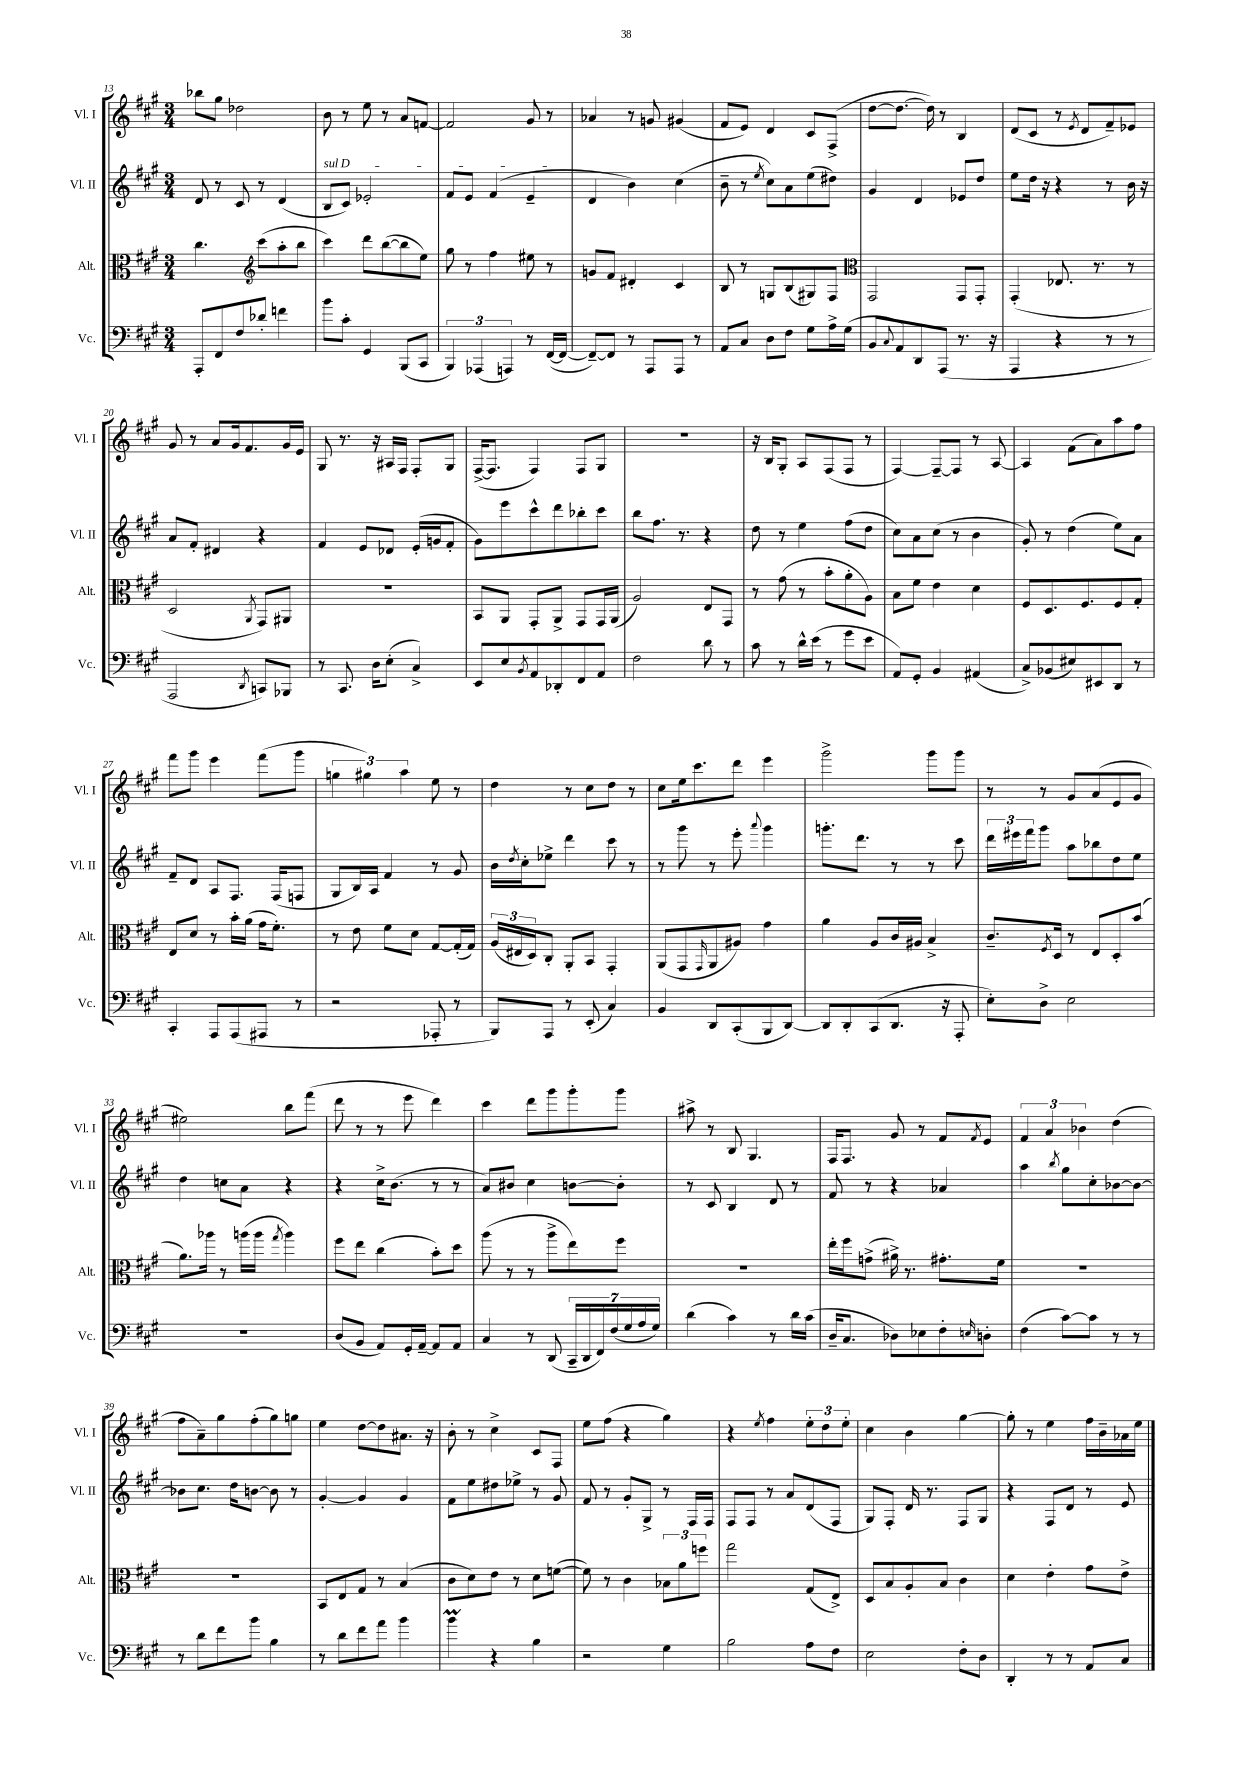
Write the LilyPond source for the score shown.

<<
\new StaffGroup <<
\new Staff = "s0" \with { instrumentName = "Vl. I" shortInstrumentName = "Vl. I" } {
    \clef treble \key a \major \numericTimeSignature \time 3/4
    bes''8 gis''8 des''2 |
    b'8 r8 e''8 r8 a'8 f'8~ |
    f'2 gis'8 r8 |
    aes'4 r8 g'8 gis'4( |
    fis'8 e'8) d'4 cis'8 fis8->( |
    d''8~ d''8.~ d''16) r8 b4 |
    d'8( cis'8 r8 \acciaccatura { e'8 } d'8 fis'8--) ees'8 |
    gis'8 r8 a'8 gis'16 fis'8. gis'16 e'16 |
    gis8 r8. r16 ais16 fis16 fis8-. gis8 |
    fis16~->( fis8. fis4) fis8 gis8 |
    R2. |
    r16 b16 gis8-. a8 fis8( fis8 r8 |
    fis4~) fis8~-- fis8 r8 a8~ |
    a4 fis'8( a'8) a''8 fis''8 |
    fis'''8 gis'''8 e'''4 fis'''8( gis'''8 |
    \tuplet 3/2 { g''4 gis''4) a''4 } e''8 r8 |
    d''4 r8 cis''8 d''8 r8 |
    cis''8 e''16 cis'''8. d'''8 e'''4 |
    gis'''2-> gis'''8 gis'''8 |
    r8 r8 gis'8 a'8( e'8 gis'8 |
    eis''2) b''8 fis'''8( |
    d'''8 r8 r8 e'''8 d'''4) |
    cis'''4 d'''8 gis'''8 gis'''8-. gis'''8 |
    ais''8-> r8 b8 gis4. |
    fis16 fis8. gis'8 r8 fis'8 \acciaccatura { fis'8 } e'8 |
    \tuplet 3/2 { fis'4 a'4 bes'4 } d''4( |
    fis''8 a'8--) gis''8 fis''8-.( gis''8) g''8 |
    e''4 d''8~ d''8 ais'8. r16 |
    b'8-. r8 cis''4-> cis'8 fis8 |
    e''8 fis''8( r4 gis''4) |
    r4 \acciaccatura { e''8 } fis''4 \tuplet 3/2 { e''8-. d''8 e''8-. } |
    cis''4 b'4 gis''4~ |
    gis''8-. r8 e''4 fis''16 b'16-- aes'16 e''16 \bar "|." |
}
\new Staff = "s1" \with { instrumentName = "Vl. II" shortInstrumentName = "Vl. II" } {
    \clef treble \key a \major \numericTimeSignature \time 3/4
    d'8 r8 cis'8 r8 d'4( |
    \once \override TextSpanner.bound-details.left.text = \markup { \italic "sul D" } b8\startTextSpan cis'8) ees'2-. |
    fis'8 e'8 fis'4( e'4--\stopTextSpan |
    d'4 b'4) cis''4( |
    b'8-- r8 \acciaccatura { e''8 } cis''8) a'8 e''8( dis''8) |
    gis'4 d'4 ees'8 d''8 |
    e''8 d''16 r16 r4 r8 b'16 r16 |
    a'8 fis'8-. dis'4 r4 |
    fis'4 e'8 des'8 e'16-.( g'16 fis'8-. |
    gis'8) e'''8 cis'''8-^ d'''8 bes''8-. cis'''8 |
    b''8 fis''8. r8. r4 |
    d''8 r8 e''4 fis''8( d''8 |
    cis''8) a'8 cis''8( r8 b'4 |
    gis'8-.) r8 d''4( e''8) a'8 |
    fis'8-- d'8 a8 fis8. fis16( f8 |
    gis8 b16) a16 fis'4 r8 gis'8 |
    b'16 \acciaccatura { d''8 } cis''16-. ees''8-> d'''4 cis'''8 r8 |
    r8 gis'''8 r8 e'''8-. \appoggiatura { a'''8 } gis'''4 |
    g'''8.-. d'''8. r8 r8 cis'''8 |
    \tuplet 3/2 { d'''16 eis'''16 fis'''16 } gis'''8 a''8 bes''8 d''8 e''8 |
    d''4 c''8 a'8 r4 |
    r4 cis''16-> b'8.( r8 r8 |
    a'8) bis'8 cis''4 b'8~ b'8-. |
    r8 cis'8 b4 d'8 r8 |
    fis'8 r8 r4 aes'4 |
    a''4 \acciaccatura { b''8 } gis''8 cis''8-. bes'8~ bes'8~ |
    bes'8 cis''8. d''16 b'8~ b'8 r8 |
    gis'4~-. gis'4 gis'4 |
    fis'8 e''8 dis''8 ees''8-> r8 gis'8 |
    fis'8 r8 gis'8-. gis8-> r8 fis16 fis16 |
    fis8 fis8 r8 a'8 d'8( fis8 |
    gis8) fis8-. d'16 r8. fis8 gis8 |
    r4 fis8 d'8 r8 e'8 \bar "|." |
}
\new Staff = "s2" \with { instrumentName = "Alt." shortInstrumentName = "Alt." } {
    \clef alto \key a \major \numericTimeSignature \time 3/4
    cis''4. \clef treble cis'''8( a''8-. b''8 |
    cis'''4) d'''8 b''8~( b''8 e''8) |
    gis''8 r8 fis''4 eis''8 r8 |
    g'8 fis'8 dis'4-. cis'4 |
    b8 r8 g8 b8( gis8) fis8 |
    \clef alto gis,2 gis,8 gis,8-. |
    gis,4-.( ees8. r8. r8 |
    d2 \acciaccatura { a,8 } gis,8) ais,8 |
    R2. |
    b,8 a,8 gis,8-. a,8-> gis,8 gis,16 a,16( |
    a2) e8 gis,8 |
    r8 gis'8( r8 b'8-. a'8-. a8) |
    b8 fis'8 e'4 d'4 |
    fis8 d8. fis8. fis8 gis8-. |
    e8 d'8 r8 b'16-. a'16( gis'16 fis'8.-.) |
    r8 e'8 fis'8 d'8 gis8~ gis16-.( gis16) |
    \tuplet 3/2 { a16( eis16 d16) } cis8-. a,8-. b,8 gis,4-. |
    a,8( gis,8 \grace { gis,16 } a,8 ais8) gis'4 |
    a'4 a8 cis'16 ais16 b4-> |
    cis'8.-- \acciaccatura { fis8 } d16 r8 e8 d8-. b'8( |
    a'8.) aes''16 r8 a''16( a''16 \acciaccatura { gis''8 } a''4) |
    fis''8 e''8 cis''4( b'8-.) d''8 |
    a''8( r8 r8 a''8-> e''8) fis''8 |
    R2. |
    e''16-. fis''16 g'8->( ais'16->) r8. gis'8.-. fis'16 |
    R2. |
    R2. |
    b,8 e8 gis8 r8 b4( |
    cis'8 d'8) e'8 r8 d'8 f'8~( |
    f'8) r8 cis'4 \tuplet 3/2 { bes8 a'8 f''8 } |
    gis''2 gis8( e8->) |
    d8 b8 a8-. b8 cis'4 |
    d'4 e'4-. gis'8 e'8-> \bar "|." |
}
\new Staff = "s3" \with { instrumentName = "Vc." shortInstrumentName = "Vc." } {
    \clef bass \key a \major \numericTimeSignature \time 3/4
    a,,8-. fis,8 fis8 des'8-. f'4 |
    b'8 cis'8-. gis,4 b,,8( cis,8 |
    \tuplet 3/2 { b,,4) aes,,4( a,,4) } r8 fis,16~( fis,16~ |
    fis,8~--) fis,8 r8 a,,8 a,,8 r8 |
    a,8 cis8 d8 fis8 gis8 a16-> gis16( |
    b,8 \appoggiatura { cis8 } a,8) d,8 a,,8( r8. r16 |
    a,,4 r4 r8 r8 |
    a,,2 \acciaccatura { d,8 } c,8) bes,,8 |
    r8 cis,8. d16 e8-.( cis4->) |
    e,8 e8 \acciaccatura { b,8 } a,8 des,8-. fis,8 a,8 |
    fis2 d'8 r8 |
    cis'8 r8 d'16-^ e'16( r8 gis'8 e'8 |
    a,8) gis,8-. b,4 ais,4( |
    cis8->) bes,8( eis8) eis,8 d,8 r8 |
    cis,4-. a,,8 a,,8( ais,,8 r8 |
    r2 aes,,8-. r8 |
    b,,8) a,,8 r8 e,8-.( cis4) |
    b,4 d,8 cis,8-.( b,,8 d,8~) |
    d,8 d,8-. cis,8( d,8. r16 a,,8-. |
    e8-.) d8-> e2 |
    R2. |
    d8( b,8 a,8) gis,16-. a,16~-- a,8 a,8 |
    cis4 r8 d,8( \tuplet 7/4 { cis,16-- d,16 fis,16) fis16( gis16 a16 gis16) } |
    d'4( cis'4) r8 d'16 cis'16( |
    d16-- cis8. des8) ees8 fis8-. \grace { e16 } d8-. |
    fis4( cis'8~) cis'8 r8 r8 |
    r8 d'8 fis'8 b'8 b4 |
    r8 d'8 fis'8 a'8 b'4 |
    b'4\prall r4 b4 |
    r2 gis4 |
    b2 a8 fis8 |
    e2 fis8-. d8 |
    d,4-. r8 r8 a,8 cis8 \bar "|." |
}
>>
>>
\layout { \context { \Score currentBarNumber = #13 } }
